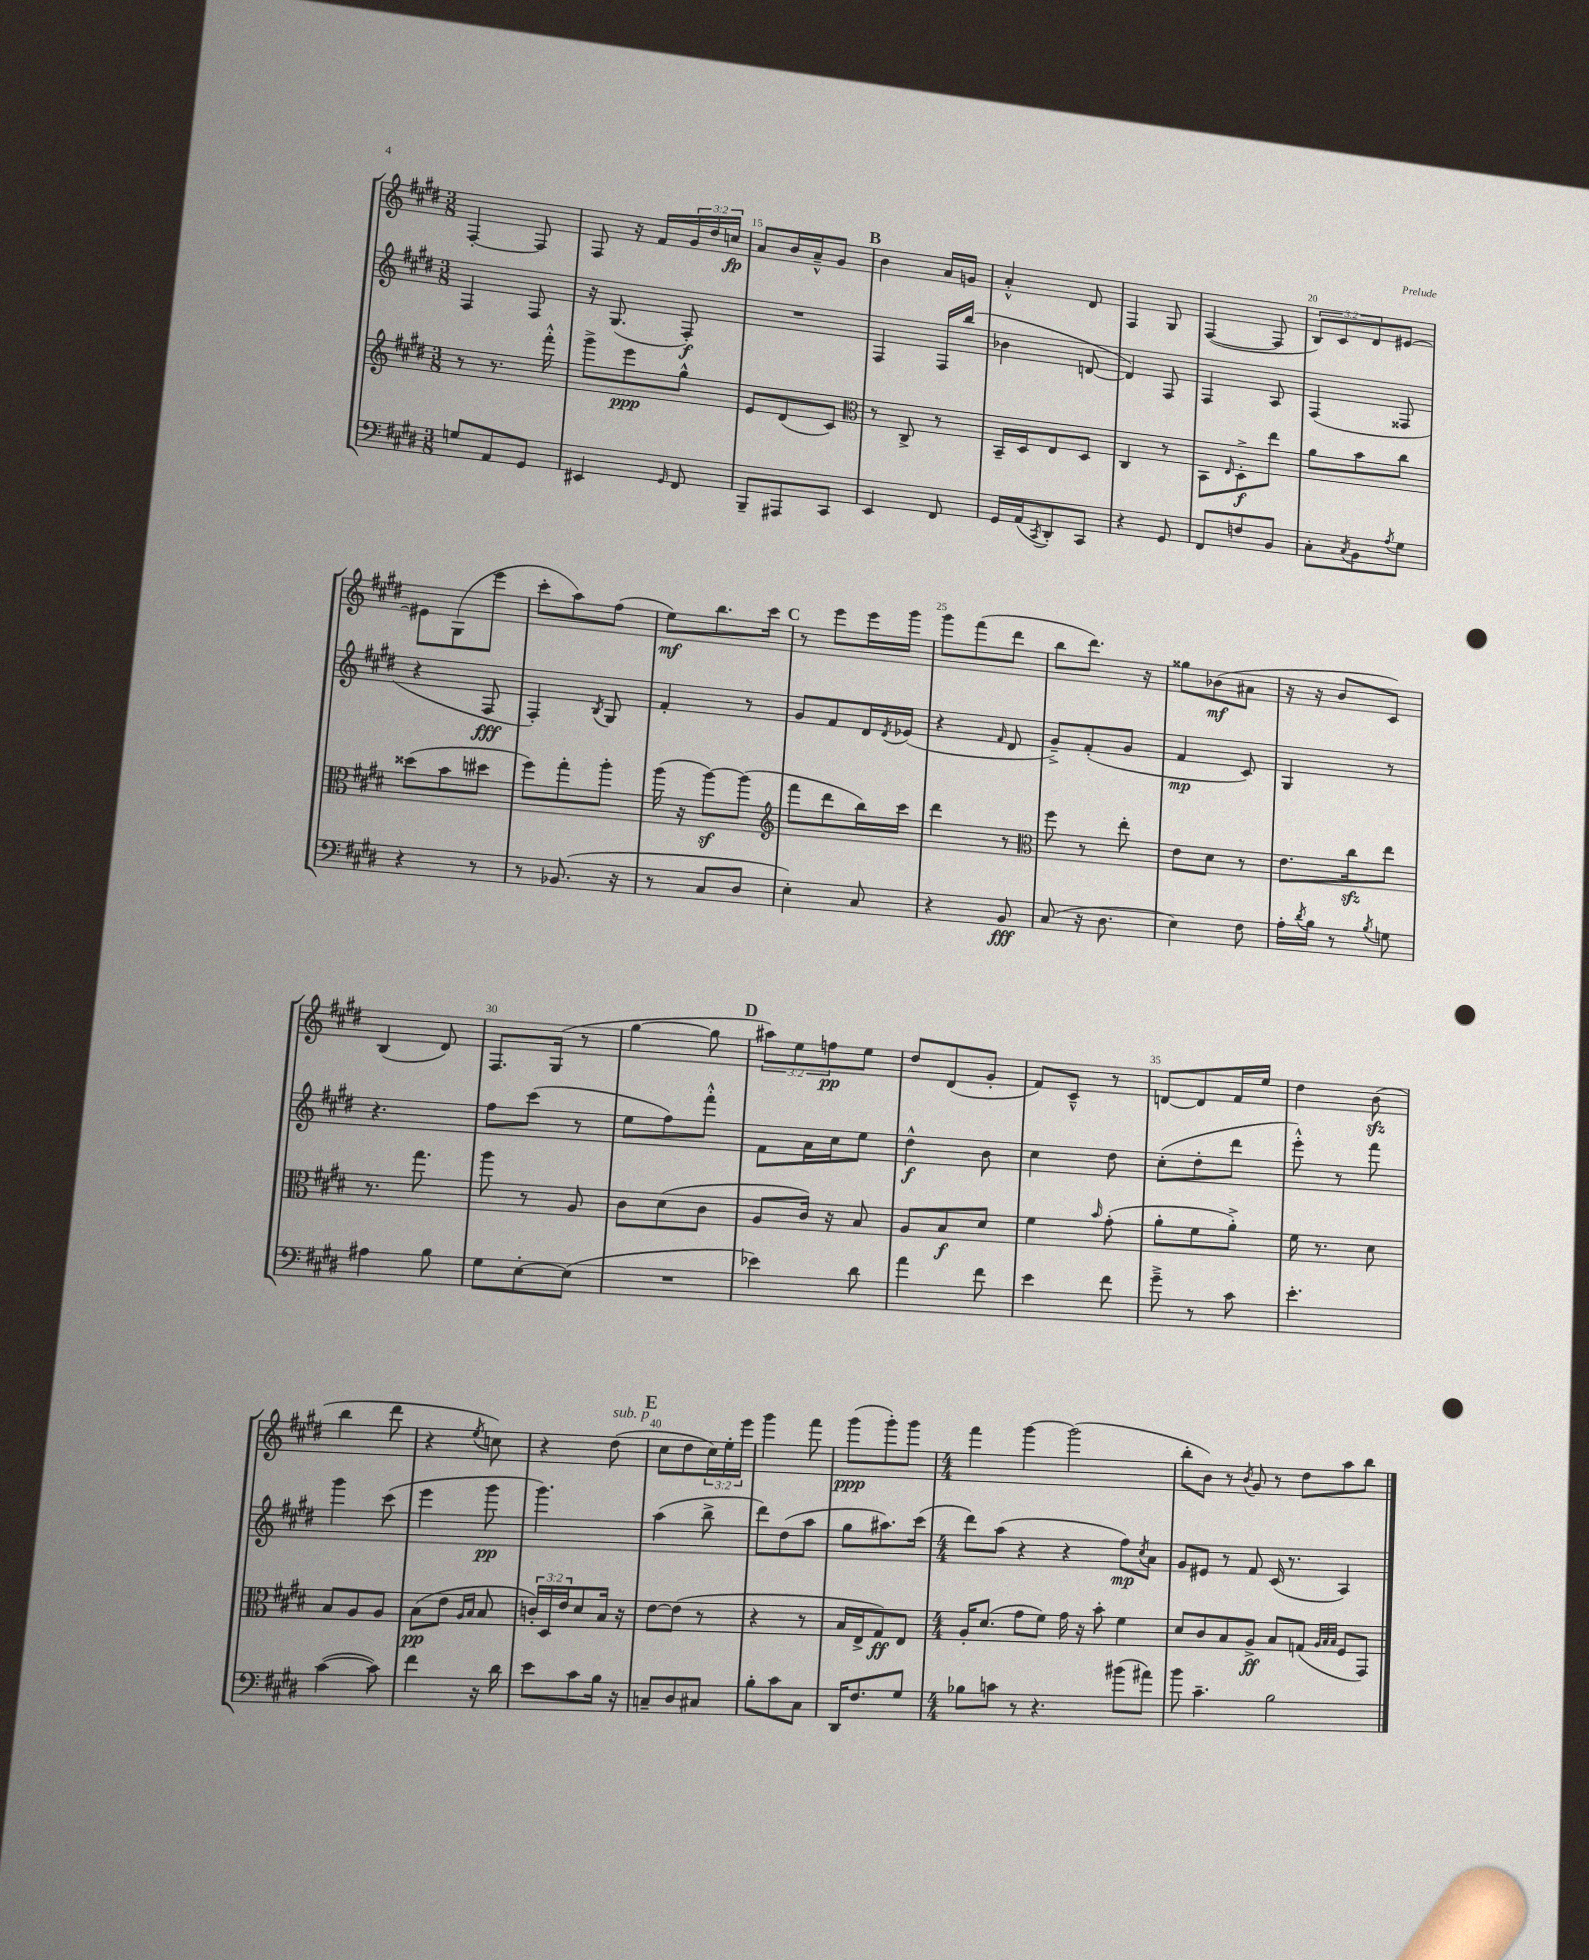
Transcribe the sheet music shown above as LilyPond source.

<<
\new StaffGroup <<
\new Staff = "s0" {
    \clef treble \key e \major \numericTimeSignature \time 3/8 \override Staff.TupletNumber.text = #tuplet-number::calc-fraction-text
    fis4~-. fis8 |
    fis8 r16 fis'16 \tuplet 3/2 { gis'16 dis''16 c''16\fp } |
    a'8 b'16 a'16---^ gis'8 |
    \mark \markup { \bold "B" } b'4 a'16 g'16 |
    a'4-.-^ dis'8 |
    fis4 gis8 |
    fis4~( fis8 |
    \tuplet 3/2 { b8) cis'8 dis'8 } eis'8~ |
    eis'8 gis8( e'''8 |
    cis'''8-. a''8) fis''8( |
    e''8\mf) b''8. cis'''16 |
    \mark \markup { \bold "C" } r8 e'''8 e'''16 gis'''16 |
    gis'''8 fis'''8( dis'''8 |
    b''8 dis'''8.) r16 |
    gisis''8 bes'8\mf( ais'8 |
    r16 r16 b'8 cis'8) |
    b4( dis'8) |
    fis8. gis16( r8 |
    gis''4~ gis''8 |
    \mark \markup { \bold "D" } \tuplet 3/2 { ais''8) e''8 f''8\pp } e''8 |
    dis''8 dis'8( gis'8-. |
    fis'8) cis'8---^ r8 |
    d'8~ d'8 fis'16 e''16 |
    dis''4 b'8\sfz( |
    b''4 dis'''8 |
    r4 \acciaccatura { e''8 } c''8) |
    r4 dis''8^\markup { \italic "sub. p" }( |
    \mark \markup { \bold "E" } cis''8 dis''8 \tuplet 3/2 { cis''16) e''16-. e'''16 } |
    gis'''4 fis'''8 |
    gis'''8\ppp( gis'''8-.) gis'''8 |
    \numericTimeSignature \time 4/4 fis'''4 gis'''4~ gis'''2( |
    b''8-. b'8) r8 \acciaccatura { b'8 } gis'8 r8 dis''8 a''8 b''8 \bar "|." |
}
\new Staff = "s1" {
    \clef treble \key e \major \numericTimeSignature \time 3/8
    fis4 fis8 |
    r16 gis8.( fis8-.\f) |
    R4. |
    \mark \markup { \bold "B" } fis4 fis16 b''16( |
    bes'4 d'8~ |
    d'4) fis8 |
    fis4 a8 |
    fis4( fisis8 |
    r4 fis8\fff |
    fis4-.) \acciaccatura { b8 } gis8 |
    fis'4-. r8 |
    \mark \markup { \bold "C" } gis'8 fis'8 dis'16 \acciaccatura { dis'8 } ees'16( |
    r4 \grace { fis'16 } dis'8 |
    gis'8--->) fis'8-.( gis'8 |
    fis'4\mp cis'8) |
    gis4 r8 |
    r4. |
    fis''8 cis'''8( r8 |
    e''8 fis''8) fis'''8-.-^ |
    \mark \markup { \bold "D" } fis'8 a'16 cis''16 e''8 |
    dis''4-^\f b'8 |
    cis''4 dis''8 |
    cis''8-.( dis''8-. dis'''8 |
    e'''8-.-^) r8 fis'''8 |
    gis'''4 cis'''8( |
    e'''4 gis'''8\pp |
    gis'''4.) |
    \mark \markup { \bold "E" } a''4( b''8-> |
    dis'''8) dis''8( a''8 |
    gis''8 ais''8.) cis'''16( |
    \numericTimeSignature \time 4/4 dis'''8) a''8( r4 r4 fis''8\mp) \acciaccatura { cis''8 } a'8 |
    gis'8 eis'8 r8 fis'8 cis'16( r8. a4) \bar "|." |
}
\new Staff = "s2" {
    \clef treble \key e \major \numericTimeSignature \time 3/8 \override Staff.TupletNumber.text = #tuplet-number::calc-fraction-text
    r8 r8. fis'''16-.-^ |
    gis'''8-> e'''8\ppp gis''8-^ |
    e'8 dis'8( cis'8) |
    \mark \markup { \bold "B" } \clef alto r8 cis8-> r8 |
    b,16-- dis16 e8 dis8 |
    cis4 r8 |
    b,8 \grace { e16 } dis8-.->\f e''8 |
    a'8 b'8 cis''8 |
    disis''8( b'8 dis''8 |
    fis''8) gis''8-. a''8-. |
    a''16( r16 a''8~\sf) a''8( |
    \mark \markup { \bold "C" } \clef treble fis'''8 dis'''8 b''16) cis'''16 |
    dis'''4 r8 |
    \clef alto fis''8 r8 e''8-. |
    e'8 dis'8 r8 |
    e'8. cis''16\sfz e''8 |
    r8. gis''8. |
    a''8 r8 a8 |
    cis'8 dis'8( cis'8 |
    \mark \markup { \bold "D" } a8 cis'16) r16 b8 |
    a8 b8\f dis'8 |
    fis'4 \grace { b'16 } gis'8-.( |
    a'8-. fis'8 a'8-.->) |
    fis'16 r8. dis'8 |
    b8 a8 a8 |
    b8\pp( e'8 \grace { a16 b16 } b8 |
    \tuplet 3/2 { c'16-.) dis16 e'16 } dis'8 b16 r16 |
    \mark \markup { \bold "E" } e'8~ e'8( r8 |
    r4 r8 |
    b16 e16-> gis8\ff) e8 |
    \numericTimeSignature \time 4/4 a16-. dis'8.( gis'8 fis'8) gis'16 r16 b'8-. fis'4 |
    dis'8 cis'8 b8 a8->\ff b8 g8( \grace { a32 b32 b32 } fis8 gis,8) \bar "|." |
}
\new Staff = "s3" {
    \clef bass \key e \major \numericTimeSignature \time 3/8
    g8 a,8 gis,8 |
    eis,4 \grace { gis,16 } fis,8 |
    b,,8-- ais,,8 cis,8 |
    \mark \markup { \bold "B" } e,4 fis,8 |
    gis,16 a,16( \acciaccatura { cis,8 } dis,8-.) cis,8 |
    r4 gis,8 |
    fis,8 f8 b,8 |
    cis8-. \acciaccatura { cis8 } b,8 \acciaccatura { a8 } gis8 |
    r4 r8 |
    r8 bes,8.( r16 |
    r8 cis8 dis8 |
    \mark \markup { \bold "C" } e4-.) cis8 |
    r4 b,8\fff |
    cis8( r16 dis8. |
    e4) fis8 |
    a16-. \acciaccatura { dis'8 } b16 r8 \acciaccatura { b8 } g8 |
    ais4 b8 |
    gis8 e8~-. e8( |
    R4. |
    \mark \markup { \bold "D" } ees'4) dis'8 |
    a'4 fis'8 |
    e'4 fis'8 |
    gis'8---> r8 cis'8 |
    e'4.-. |
    cis'4~( cis'8) |
    fis'4 r16 dis'16 |
    e'8 cis'8 b16 r16 |
    \mark \markup { \bold "E" } c8-- dis8 cis8 |
    b8-. cis'8 cis8 |
    dis,16 fis8. gis8 |
    \numericTimeSignature \time 4/4 bes8 c'8 r8 r4. bis'8( ais'8) |
    b'8 cis'4.-- b2 \bar "|." |
}
>>
>>
\layout { \context { \Score currentBarNumber = #13 \override BarNumber.break-visibility = ##(#f #t #t) barNumberVisibility = #(every-nth-bar-number-visible 5) } }
